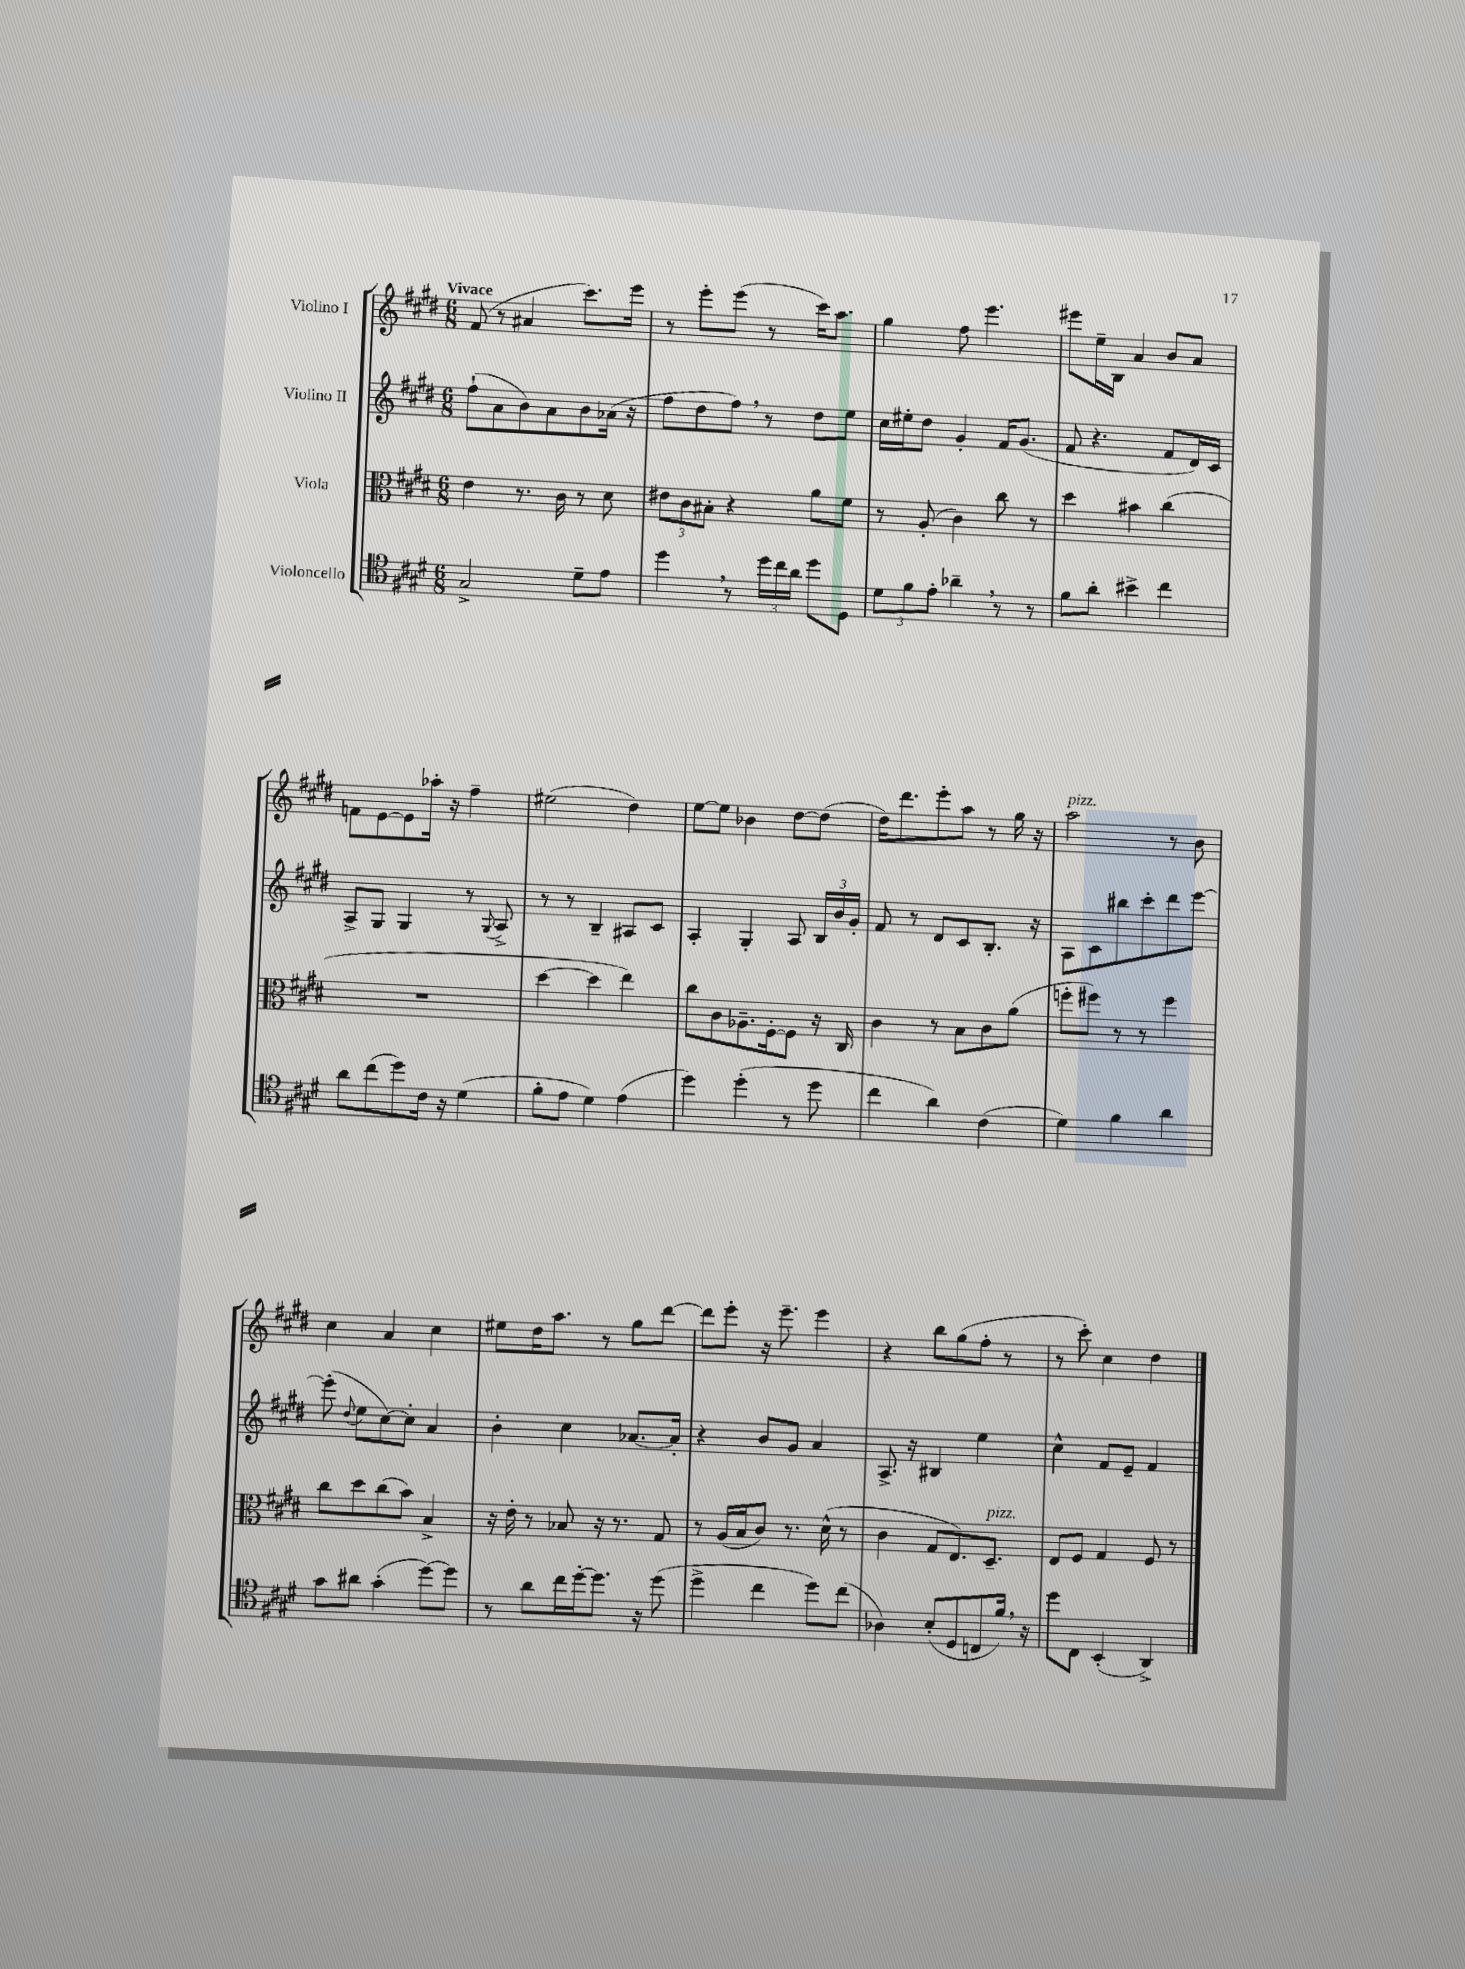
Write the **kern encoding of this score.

**kern	**kern	**kern	**kern
*staff4	*staff3	*staff2	*staff1
*clefC4	*clefC3	*clefG2	*clefG2
*k[f#c#g#d#]	*k[f#c#g#d#]	*k[f#c#g#d#]	*k[f#c#g#d#]
*M6/8	*M6/8	*M6/8	*M6/8
2G#^	4e	(8ff#`	(8f#
.	.	8a	8r
.	8.r	8b)	4a#
.	.	8a	.
.	16c#	.	.
8d#~	8r	8b	8.ccc#)
8e	8d#	(16a-	.
.	.	16r	16eee
=	=	=	=
4dd#	12e#	8ff#	8r
.	12c#	.	.
.	.	8dd#	8eee'
.	12B#'	.	.
8r	4r	8ff#)	(8eee
24dd#	.	8r	8r
24cc#	.	.	.
24a	.	.	.
8dd#	8a	8dd#	16ccc#)
.	.	.	8.aa
8D#	8f#	8ee	.
=	=	=	=
12d#	8r	16cc#	4gg#
.	.	16ee#'	.
12f#	.	.	.
.	(8A'	8dd#	.
12e'	.	.	.
4a-~	4c#)	4g#'	8ff#
.	.	.	4.eee
8r	8cc#	16f#	.
.	.	(8.g#	.
8r	8r	.	.
=	=	=	=
8f#	4dd#	8f#	8eee#
8a'	.	4.r	16ee~
.	.	.	16B
4b#^	4b#	.	4a
4cc#	(4cc#	8f#	8b
.	.	16d#)	8a
.	.	16c#	.
=	=	=	=
8a	2.r	8A^	8f
(8cc#	.	8G#	[8e
8dd#)	.	4G#	8e]
16c#	.	.	16aa-'
16r	.	.	16r
(4d#	.	8r	4ff#~
.	.	8qqG#	.
.	.	8A^	.
=	=	=	=
8f#'	[4dd#	8r	(2ee#
8e	.	8r	.
4d#)	4dd#]	4B~	.
(4e	4ee)	8A#	4dd#)
.	.	8c#	.
=	=	=	=
4dd#)	8cc#	4A'	[8ee
.	8c#	.	8ee]
(4dd#'	8.A-~	4G#'	4b-
.	[16F#'	.	.
8r	8F#]	8A	[8dd#
8dd#	16r	24B	(8dd#]
.	.	24b	.
.	16C#	.	.
.	.	24g#'	.
=	=	=	=
4cc#	4c#	8f#	16dd#)
.	.	.	8.ddd#
.	.	8r	.
4a)	8r	8d#	8eee'
.	8B	8c#	8aa
(4c#	8c#	8.B'	8r
.	(8a	.	16gg#
.	.	16r	16r
=	=	=	=
4d#)	8ff'	8A	2aa
.	8ff#)	8c#	.
4f#	8r	8bb#	.
.	8r	8ccc#'	.
4a	4ff#	8ddd#	8r
.	.	[8eee	8b
=	=	=	=
8g#	8cc#	(8eee']	4cc#
.	.	8qqdd#	.
8a#	8dd#	8ee	.
(4g#'	(8cc#	[8cc#)	4a
.	8b)	8cc#']	.
[8dd#)	4B^	4a	4cc#
8dd#]	.	.	.
=	=	=	=
8r	16r	4b'	8ee#
.	16e'	.	.
8a	8r	.	16dd#
.	.	.	8.aa
16cc#	8B-	4cc#	.
[16dd#'	.	.	.
8.dd#]	16r	.	8r
.	8.r	.	.
.	.	[8.a-	8gg#
16r	.	.	.
(8dd#	8G#	.	[8ddd#
.	.	16a-']	.
=	=	=	=
4dd#^	8r	4r	8ddd#]
.	(16A	.	8eee'
.	16B	.	.
4cc#	8c#)	8b	16r
.	.	.	8.eee~
.	8.r	8g#	.
8dd#)	.	4a	4eee
.	(16d#^^	.	.
(8cc#	8r	.	.
=	=	=	=
4A-)	4c#	8.A^	4r
.	.	16r	.
(8B'	8G#	4B#	8bb
8D#	8.E)	.	(8gg#
8C	.	4ee	8ff#'
.	8.D#~	.	.
16f#)	.	.	8r
16r	.	.	.
=	=	=	=
8dd#	8E	4cc#^^	8r
8C#	8F#	.	8ccc#')
(4BB'	4G#	8f#	4cc#
.	.	8e~	.
4AA^)	8F#	4f#	4dd#
.	8r	.	.
==	==	==	==
*-	*-	*-	*-
